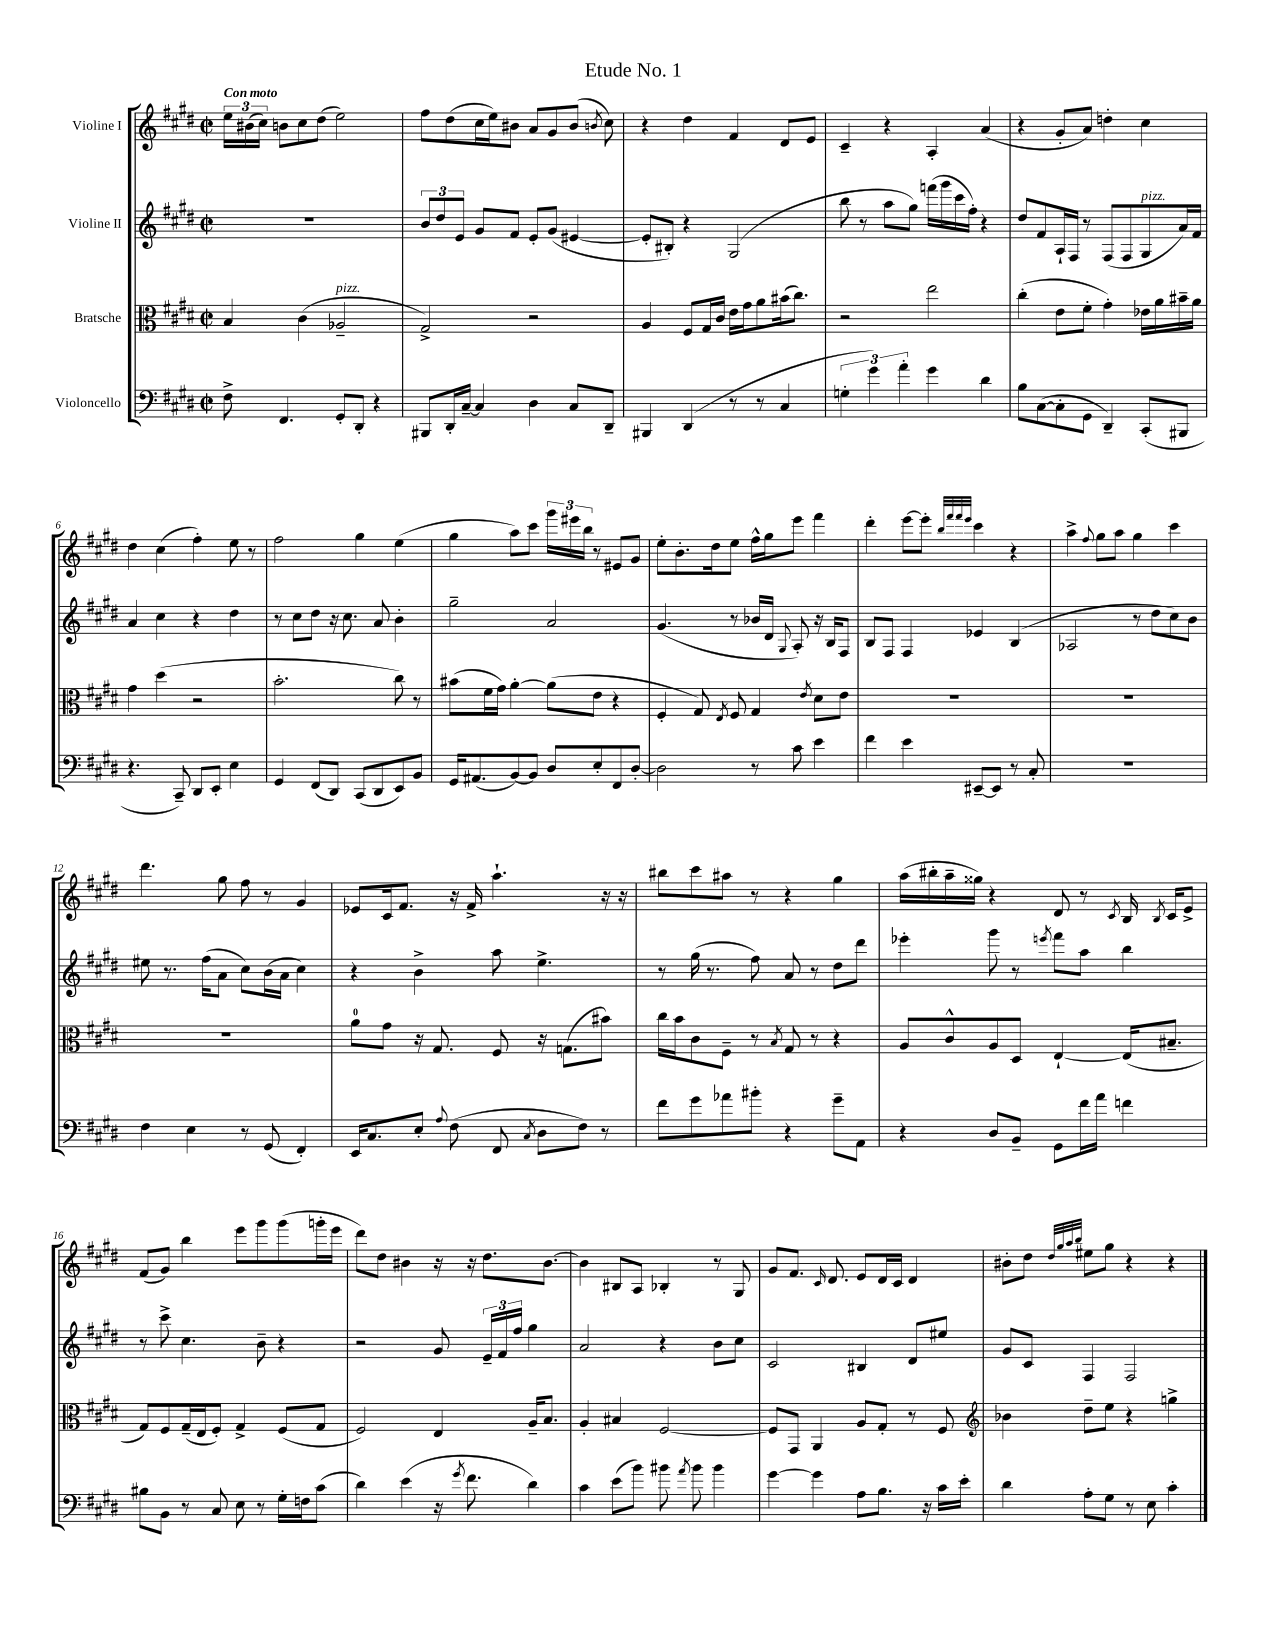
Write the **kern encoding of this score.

**kern	**kern	**kern	**kern
*staff4	*staff3	*staff2	*staff1
*clefF4	*clefC3	*clefG2	*clefG2
*k[f#c#g#d#]	*k[f#c#g#d#]	*k[f#c#g#d#]	*k[f#c#g#d#]
*M2/2	*M2/2	*M2/2	*M2/2
*met(c|)	*met(c|)	*met(c|)	*met(c|)
8F#^\	4B/	1r	24ee\LL
.	.	.	(24b#\
.	.	.	24cc#\JJ)
4.FF#/	.	.	8b\L
.	(4c#\	.	8cc#\
.	.	.	(8dd#\J
8GG#'/L	2A-~/	.	2ee\)
8DD#'/J	.	.	.
4r	.	.	.
=	=	=	=
8BBB#/L	2G#^/)	12b/L	8ff#\L
.	.	12dd#/	.
16DD#'/L	.	.	(8dd#\
.	.	12e/J	.
[16C#~/JJ	.	.	.
4C#/]	.	8g#/L	16cc#\L
.	.	.	16ee\J)
.	.	8f#/J	8b#\J
4D#\	2r	8e'/L	8a/L
.	.	(8g#/J	8g#/
8C#/L	.	[4e#/	(8b#/J
.	.	.	8qb/
8DD#~/J	.	.	8cc#\)
=	=	=	=
4BBB#/	4A/	8e#'/]L	4r
.	.	8B#'/J)	.
(4DD#/	8F#/L	4r	4dd#\
.	16G#/L	.	.
.	16c#/JJ	.	.
8r	16e\LL	(2G#/	4f#/
.	16g#\J	.	.
8r	8a\	.	.
4C#/	(16b#\k	.	8d#/L
.	8.cc#\J)	.	.
.	.	.	8e/J
=	=	=	=
6G'\	2r	8bb\	4c#~/
.	.	8r	.
6g#\)	.	.	.
.	.	8aa\L	4r
6a'\	.	.	.
.	.	8gg#\J)	.
4g#\	2ee\	(16fff\LL	4A'/
.	.	16ggg#\	.
.	.	16ccc#\	.
.	.	16ff#'\JJ)	.
4d#\	.	4r	(4a/
=	=	=	=
8B\L	(4cc#'\	8dd#/L	4r
([8C#\	.	8f#/	.
8C#'\]	8e\L	16A`/L	8g#'/L
.	.	16F#/JJ	.
8GG#\J	8f#'\J	8r	8a/J)
4DD#~/)	4g#'\)	(8F#/L	4dd'\
.	.	8F#/	.
(8CC#'/L	16e-\LL	8G#/	4cc#\
.	16a\	.	.
8BBB#/J	16b#~\	16a/L)	.
.	16a\JJ	16f#/JJ	.
=	=	=	=
4.r	4g#\	4a/	4dd#\
.	(4dd#\	4cc#\	(4cc#\
8CC#~/)	.	.	.
8DD#/L	2r	4r	4ff#'\)
8EE'/J	.	.	.
4E\	.	4dd#\	8ee\
.	.	.	8r
=	=	=	=
4GG#/	2.b'\	8r	2ff#\
.	.	8cc#\L	.
(8FF#/L	.	8dd#\J	.
8DD#/J)	.	16r	.
.	.	8.cc#\	.
(8CC#/L	.	.	4gg#\
8DD#/	.	8a/	.
8EE/)	8cc#\)	4b'\	(4ee\
8BB/J	8r	.	.
=	=	=	=
16GG#/LK	(8b#\L	2gg#~\	4gg#\
(8.AA#/	.	.	.
.	16f#\L	.	.
.	16g#\JJ)	.	.
[8BB/)	[4a'\	.	8aa\L)
8BB/]J	.	.	8ccc#\J
8D#/L	(8a\]L	2a/	24ggg#\LL
.	.	.	24eee#\
.	.	.	24bb\JJ
8E'/	8e\J	.	8r
8FF#/	4r	.	8e#/L
[8D#'/J	.	.	8g#/J
=	=	=	=
2D#\]	4F#'/	(4.g#/	8ee'\L
.	.	.	8.b'\
.	8G#/)	.	.
.	.	.	16dd#\k
.	8qE/	.	.
.	8F#/	8r	8ee\J
8r	4G#/	16b-/LL	16ff#^^\LL
.	.	16d#/JJ	16gg#\J
.	.	8qqG#/	.
8c#\	.	8A'/)	8eee\J
.	8qe/	.	.
4e\	8d#\L	16r	4fff#\
.	.	16B/LK	.
.	8e\J	8F#/J	.
=	=	=	=
4f#\	1r	8B/L	4ddd#'\
.	.	8F#/J	.
4e\	.	4F#/	[8eee\L
.	.	.	8eee'\]J
.	.	.	32qqbb/LLL
.	.	.	32qqfff#/
.	.	.	32qqfff#/
.	.	.	32qqeee/JJJ
[8EE#~/L	.	4e-/	4ccc#\
8EE#/]J	.	.	.
8r	.	(4B/	4r
8C#'/	.	.	.
=	=	=	=
1r	1r	2A-/	4aa^\
.	.	.	8qqff#/
.	.	.	8gg#\L
.	.	.	8aa\J
.	.	8r	4gg#\
.	.	8dd#\L	.
.	.	8cc#\)	4ccc#\
.	.	8b\J	.
=	=	=	=
4F#\	1r	8ee#\	4.ddd#\
.	.	8.r	.
4E\	.	.	.
.	.	(16ff#\LK	.
.	.	8a\J	8gg#\
8r	.	8cc#\L)	8ff#\
(8GG#/	.	(16b\L	8r
.	.	16a\JJ	.
4FF#'/)	.	4cc#\)	4g#/
=	=	=	=
16EE/LK	8a\L	4r	8e-/L
8.C#/	.	.	.
.	8g#\J	.	16c#/k
.	.	.	8.f#/J
8E'/J	16r	4b^\	.
.	8.G#/	.	.
8qqA/	.	.	.
(8F#\	.	.	16r
.	.	.	16f#^/
8FF#/	8F#/	8aa\	4.aa`\
8qC#/	.	.	.
8D#\L	16r	4.ee^\	.
.	(8.G\L	.	.
8F#\J)	.	.	.
8r	8b#\J)	.	16r
.	.	.	16r
=	=	=	=
8f#\L	16cc#\LL	8r	8bb#\L
.	16b\J	.	.
8g#\	8c#\	(16gg#\	8ccc#\
.	.	8.r	.
8a-\	8F#~\J	.	8aa#\J
8b#'\J	8r	8ff#\)	8r
.	8qB/	.	.
4r	8G#/	8a/	4r
.	8r	8r	.
8g#~\L	4r	8dd#\L	4gg#\
8AA\J	.	8ddd#\J	.
=	=	=	=
4r	8A/L	4eee-'\	(16aa\LL
.	.	.	16bb#'\
.	8c#^^/	.	16aa~\
.	.	.	16gg##\JJ)
8D#/L	8A/	8ggg#\	4r
8BB~/J	8D#/J	8r	.
.	.	8qeee/	.
8GG#\L	[4E`/	8fff#\L	8d#/
16f#\L	.	8aa\J	8r
16a\JJ	.	.	.
.	.	.	8qc#/
4f\	(16E/]LK	4bb\	16B/
.	.	.	8qB/
.	8.B#~/J	.	16c#/LK
.	.	.	8e^/J
=	=	=	=
8B#\L	8G#/L)	8r	(8f#/L
8BB\J	8F#/	8ccc#^\	8g#/J)
8r	(16G#~/L	4.cc#\	4bb\
.	16E/J	.	.
8C#/	8F#'/J)	.	.
8E\	4G#^/	.	8eee\L
8r	.	8b~\	8ggg#\
16G#'\LL	(8F#/L	4r	(8ggg#\
16F\J	.	.	.
(8c#\J	8G#/J	.	16ggg'\L
.	.	.	16eee\JJ
=	=	=	=
4d#\)	2F#/)	2r	8ddd#\L)
.	.	.	8dd#\J
(4e\	.	.	4b#\
16r	4E/	8g#/	16r
8qg#/	.	.	.
8.f#\	.	.	16r
.	.	24e~/LL	8.dd#\L
.	.	24f#/	.
.	.	24ff#/JJ	.
4d#\)	16A~/LK	4gg#\	.
.	8.B/J	.	[8.b#\J
=	=	=	=
4c#\	4A'/	2a/	4b#\]
(8e\L	4B#/	.	8B#/L
8b\J)	.	.	8A/J
8b#\	[2F#/	4r	4B-'/
8qa/	.	.	.
8b#\	.	.	.
4b#\	.	8b\L	8r
.	.	8cc#\J	8G#/
=	=	=	=
[4g#\	8F#/]L	2c#/	8g#/L
.	8GG#/J	.	8.f#/J
4g#\]	4AA/	.	.
.	.	.	16qqc#/
.	.	.	8.d#/
8A\L	8A/L	4B#/	8e/L
8.B\J	8G#'/J	.	16d#/L
.	.	.	16c#/JJ
.	8r	8d#/L	4d#/
16r	.	.	.
16c#\LL	8F#/	8ee#/J	.
16e'\JJ	.	.	.
=	=	=	=
*	*clefG2	*	*
4d#\	4b-\	8g#/L	8b#'\L
.	.	8c#/J	8dd#\J
.	.	.	32qqdd#/LLL
.	.	.	32qqgg#/
.	.	.	32qqaa/
.	.	.	32qqbb/JJJ
8A'\L	8dd#~\L	4F#/	8ee#\L
8G#\J	8ee\J	.	8gg#\J
8r	4r	2F#/	4r
8E\	.	.	.
4c#'\	4gg^\	.	4r
==	==	==	==
*-	*-	*-	*-
